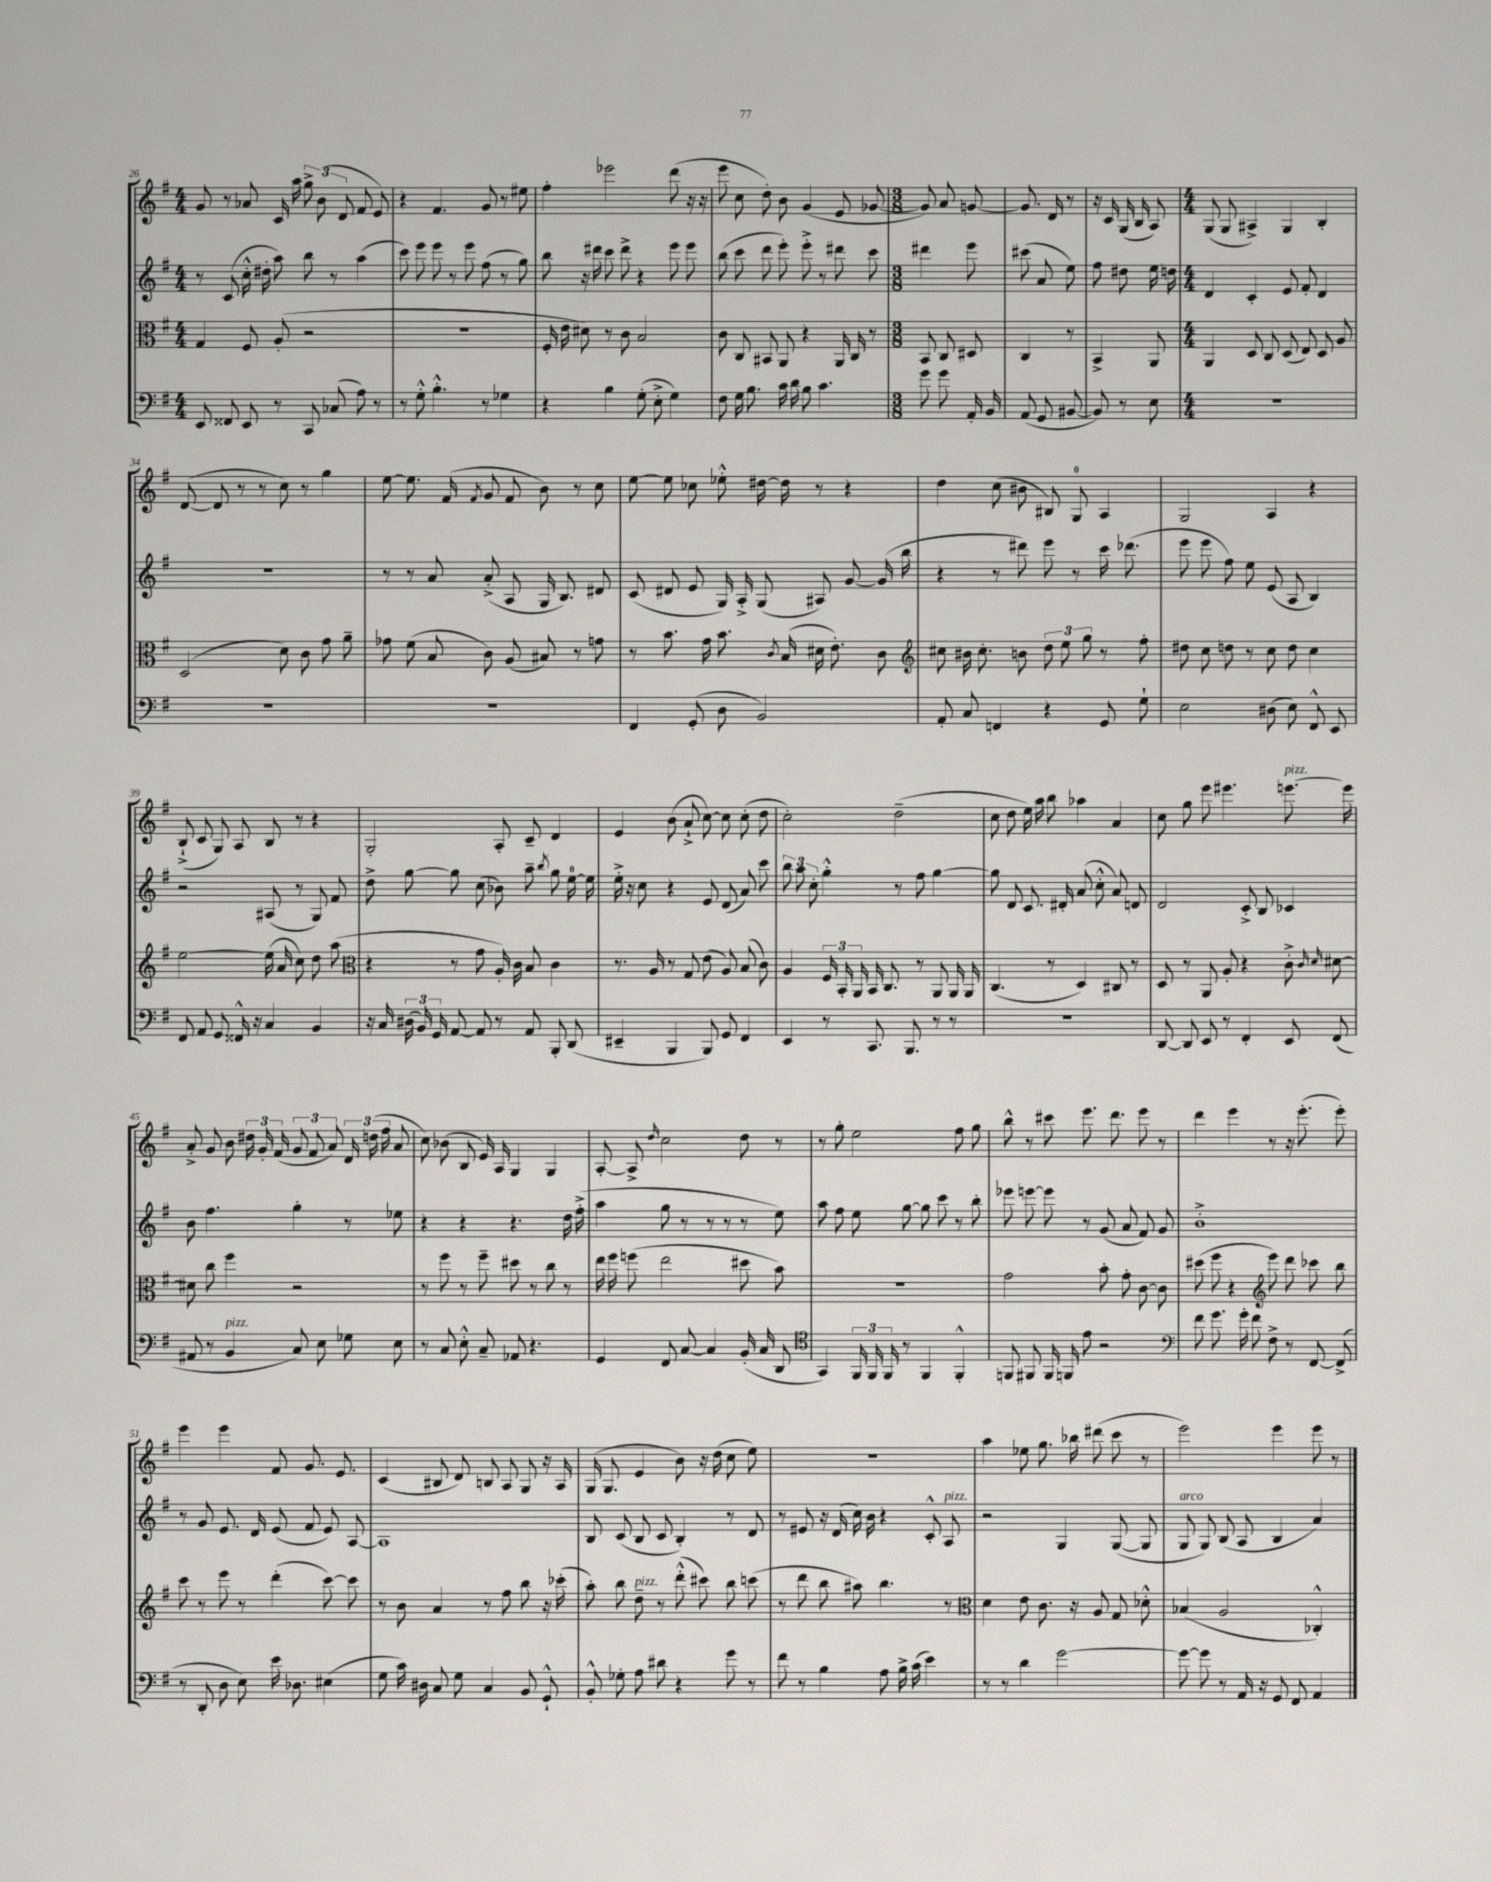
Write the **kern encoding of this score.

**kern	**kern	**kern	**kern
*staff4	*staff3	*staff2	*staff1
*clefF4	*clefC3	*clefG2	*clefG2
*k[f#]	*k[f#]	*k[f#]	*k[f#]
*M4/4	*M4/4	*M4/4	*M4/4
8EE/	4G/	8r	8g/
8FF##/	.	(8c/	8r
8EE/	8F#/	16cc'^^\	8a-/
.	.	16dd#'\	.
8r	(8A'/	8aa\)	16c/
.	.	.	16aa\
8CC/	2r	8bb\	12gg^\
.	.	.	(12b\
(8C-/	.	8r	.
.	.	.	12d/
8A\)	.	(4aa\	8f#/
8r	.	.	8e/)
=	=	=	=
8r	1r	8ccc\)	4r
8G'^^\	.	8eee\	.
4.B'^^\	.	8eee\	4.f#/
.	.	8r	.
.	.	8eee\	.
8r	.	(8ff#\	8g/
4G-\	.	8r	8r
.	.	8gg\)	8ee#\
=	=	=	=
4r	16F#'/	8bb\	4ff#'\
.	16e\	.	.
.	8d#\)	16r	.
.	.	16ddd#\	.
4B\	8r	8ccc\	2eee-\
.	8c\	8ddd#^\	.
(8G'\	2B/	4r	.
8E'^\	.	.	.
4G\)	.	8eee\	(8ddd\
.	.	8eee\	16r
.	.	.	16r
=	=	=	=
8F#\	8c\	(8bb\	8eee\
16G\	8C/	8ccc\	8cc\
8.B\	.	.	.
.	8BB#/	8ddd\	8dd'\)
16c\	8AA/	8eee'\)	8b\
16d\	.	.	.
8B\	4r	8eee'^\	(4g/
4.c\	.	8r	.
.	16AA/	8ddd#\	8e/
.	16C/	.	.
.	8r	8ccc\	[8g-/
=	=	=	=
*M3/8	*M3/8	*M3/8	*M3/8
8g\	8BB/	4ddd#\	8g-/])
8g\	8C/	.	8a/
16AA'/	8D#/	8eee\	[8g/
16BB/	.	.	.
=	=	=	=
(8AA/	4C/	(8ccc#\	8.g/]
8GG/	.	8a/	.
.	.	.	16d/
[8BB#/	8r	8ee\)	8r
=	=	=	=
8BB#/])	4BB^/	8ff#\	16r
.	.	.	16c/
8r	.	8dd#\	(16G/
.	.	.	16B/
8E\	8AA/	16ee\	8A/)
.	.	16dd\	.
=	=	=	=
*M4/4	*M4/4	*M4/4	*M4/4
1r	4AA/	4d/	(8G/
.	.	.	8G/
.	8D/	4c'/	4A#^/)
.	8C/	.	.
.	(8D/	8e/	4G/
.	8E/)	8f#'/	.
.	8D/	4d/	4B'/
.	8A/	.	.
=	=	=	=
1r	(2D/	1r	([8d/
.	.	.	8d/]
.	.	.	8r
.	.	.	8r
.	8d\)	.	8cc\)
.	8c\	.	8r
.	8g\	.	4gg\
.	8a~\	.	.
=	=	=	=
1r	8g-\	8r	[8ee\
.	(8f#\	8r	8.ee\]
.	8B/	8a/	.
.	.	.	(16f#/
.	.	.	8qf#/
.	8c\)	(8a'^/	8g/
.	(8A/	8A/	8f#/
.	8B#/)	16G/	8b\)
.	.	8.B/)	.
.	8r	.	8r
.	8g\	8d#/	8cc\
=	=	=	=
4FF#/	8r	(8c/	[8ee\
.	8.b\	8d#/	8ee\]
(8GG'/	.	8e/	8cc-\
.	16g\	.	.
8D\	8.b\	16G/)	8ee-'^^\
.	.	16A'^/	.
2BB/)	.	(8G/	[16dd#\
.	8qc/	.	.
.	(16B/	.	16dd#\]
.	16d#\	8A#/)	8r
.	8.e'\)	.	.
.	.	[8g/	4r
.	8c\	(16g/]	.
.	.	16bb\	.
=	=	=	=
*	*clefG2	*	*
8AA'/	8cc#\	4r	4dd\
8C/	16b#\	.	.
.	8.cc#'\	.	.
4FF/	.	8r	(8cc\
.	8b\	8ddd#\)	8b#\
4r	12dd\	8eee\	8B#/)
.	12ee\	.	.
.	.	8r	8G/
.	12gg\	.	.
8GG/	8r	16ccc\	4A/
.	.	(8.ddd-\	.
8G`\	8ff#'\	.	.
=	=	=	=
2E\	8dd#\	8eee\	2G/
.	8cc\	8eee\	.
.	8dd\	8ff#\)	.
.	8r	8ee\	.
(8D#\	8cc\	(8e/	4A/
8E\)	8dd\	8A/	.
8FF#^^/	4cc\	4B/)	4r
8EE/	.	.	.
=	=	=	=
8FF#/	[2ee\	2r	(8B`^/
8AA/	.	.	8c/
8GG/	.	.	8G/)
16FF##^^/	.	.	8A/
16r	.	.	.
4C/	(16ee\]	(8A#/	8B/
.	16a/	.	.
.	8cc\)	8r	8r
4BB/	8dd\	8G/)	4r
.	(8aa\	8f#/	.
=	=	=	=
*	*clefC3	*	*
16r	4r	8dd^\	2G'/
16C/	.	.	.
(24D#\	.	[8gg\	.
24BB/)	.	.	.
24GG/	.	.	.
[8AA/	8r	8gg\]	.
8AA/]	8g\	(8cc\	.
8r	16A'/)	8b-\)	8A'/
.	16c\	.	.
8AA/	8B/	8aa~\	8c~/
.	.	8qbb/	.
8BBB'/	4c\	8gg\	4d/
(8DD/	.	[16ee\	.
.	.	16ee\]	.
=	=	=	=
4EE#~/	8.r	16ee'^\	4e/
.	.	16r	.
.	.	8cc\	.
.	16A/	.	.
4BBB/	8r	4r	(8b\
.	8G/	.	8a`^/
8BBB/)	(8e\	8e/	[8cc\)
8GG/	8A/)	(8d/	8cc\]
4FF#/	(8B/	8a/)	(8cc'\
.	8c\)	8ccc\	8dd\
=	=	=	=
4EE/	4A/	12bb\	2cc'\)
.	.	12aa\	.
.	.	12cc'\	.
8r	24F#/	4gg'^^\	.
.	24BB'/	.	.
.	24AA/	.	.
8.CC/	16BB/	.	.
.	8.C/	.	.
.	.	8r	(2dd~\
8.BBB/	.	.	.
.	8r	8ff#\	.
8r	8AA/	[4gg\	.
8r	16AA/	.	.
.	16AA/	.	.
=	=	=	=
1r	(4.C/	8gg\]	8cc\
.	.	8d/	8dd\
.	.	8.c/	16ee\)
.	.	.	16aa\
.	8r	.	8bb\
.	.	16d#'/	.
.	4D/)	(8a/	4aa-\
.	.	8cc'^^\	.
.	8C#/	8a/)	4a/
.	8r	8d/	.
=	=	=	=
[8DD/	8D/	2d/	8cc\
8DD/]	8r	.	8gg\
8EE/	8AA/	.	8eee\
8r	8A'/	.	4.eee#\
4FF#'/	4r	8c'^/	.
.	.	8B/	.
8EE/	8c'^\	4c-/	[8.eee\
.	16qqc/	.	.
.	16qqd/	.	.
(8FF#/	[8d#\	.	.
.	.	.	16eee\]
=	=	=	=
8AA#/	8d#\]	8b\	8a'^/
8r	8cc\	4.ff#\	8g/
4BB/	4ff#\	.	8b\
.	.	.	24dd#\
.	.	.	24g'/
.	.	.	(24f#/
8C/)	2r	4gg'\	12g/
.	.	.	12f#/
8E\	.	.	.
.	.	.	12a/)
8G-\	.	8r	24d/
.	.	.	(24dd\
.	.	.	24ff#\
8E\	.	8ee-\	8a/
=	=	=	=
8r	8r	4r	8cc\)
8C/	8ff#\	.	(8b-\
8E'^^\	8r	4r	8B/
8C~/	8ff#~\	.	16e/)
.	.	.	16A/
8AA-/	8dd#\	4.r	4G/
4.r	8r	.	.
.	8cc\	.	4G/
.	8r	16dd\	.
.	.	(16ff#'^\	.
=	=	=	=
4GG/	16ee\	4aa\	[8A'/
.	16ff#\	.	.
.	(8ff\	.	8A^/]
.	.	.	16qqdd/
8FF#/	2ee\	8gg\	2cc\
[8C/	.	8r	.
4C/]	.	8r	.
.	.	8r	.
(16BB'/	8dd#\	8r	8dd\
16C/	.	.	.
8DD/	8b\)	8ee\)	8r
=	=	=	=
*clefC4	*	*	*
4GG/)	1r	8aa\	8r
.	.	8ff#\	8gg'\
24FF#/	.	8ee\	2ee\
24FF#/	.	.	.
24FF#/	.	.	.
8r	.	[8gg\	.
4FF#/	.	8gg\]	.
.	.	8ccc\	.
4FF#'^^/	.	8r	8ff#\
.	.	8bb'\	8gg\
=	=	=	=
8FF/	2g\	8eee-\	8bb^^\
8FF#/	.	[8eee\	8r
16FF#/	.	8eee\]	8ccc#\
16FF/	.	.	.
8e\	.	8r	8.eee\
2r	8b'\	(8g/	.
.	.	.	8.ddd\
.	8g'\	8a/	.
.	[8c\	8f#/)	8eee\
.	8c\]	8g/	8r
=	=	=	=
*clefF4	*	*	*
8f#\	(8dd#\	1b'^	4ddd\
8.g\	8ff#\	.	.
.	4r	.	4eee\
16g'\	.	.	.
8f#\	.	.	.
*	*clefG2	*	*
8F#^\	8eee\)	.	8r
8r	8ddd\	.	16r
.	.	.	(8.eee'\
[8FF#/	8ccc-\	.	.
(8FF#^/]	8bb\	.	8eee'\)
=	=	=	=
8r	8ccc\	8r	4eee\
8DD'/	8r	8g/	.
8D\	8eee\	8.e/	4eee\
8E\)	8r	.	.
.	.	16d/	.
16e\	(4ddd'\	(8e/	8f#/
8.D-\	.	.	.
.	.	8f#/	8.g/
(4E#\	[8ccc\)	8e/)	.
.	.	.	8.e/
.	8ccc\]	[8A/	.
=	=	=	=
8G\	8r	1A]	(4c/
16c\)	8b\	.	.
16D#\	.	.	.
8C/	4a/	.	8B#/
8G\	.	.	8d/)
4C/	8r	.	8B/
.	8ff#\	.	8A/
8BB/	8bb\	.	8G/
8GG`^^/	16r	.	16r
.	(16ccc-'\	.	16A/
=	=	=	=
8BB'^^/	8aa'\)	8B/	(16G/
.	.	.	8.G/
8G-'\	8bb\	(8c/	.
8A\	8dd~\	8B/	4e/
8d#\	8r	8c/	.
4r	(8ddd'^^\	4B'/)	8b\)
.	8ccc#\)	.	16r
.	.	.	(16dd\
8g\	8bb\	8r	8cc\
8r	(8ccc\	8d/	8ee\)
=	=	=	=
8f#\	8r	8r	1r
8r	8ddd\	8e#/	.
4B\	8bb\	16r	.
.	.	(16d/	.
.	8aa#\)	16cc\)	.
.	.	16b\	.
8A\	4.bb\	4r	.
16B^\	.	.	.
(16c\	.	.	.
4e\)	.	8c'^^/	.
.	8r	8A/	.
=	=	=	=
*	*clefC3	*	*
8r	4d\	2r	4aa\
8r	.	.	.
4d\	8e\	.	8ee-\
.	8.c\	.	8.gg\
[2g\	.	4G/	.
.	16r	.	16bb-\
.	8A/	.	(8ddd#\
.	8G/	([8G/	8ccc\
.	8d-'^^\	8G/]	8r
=	=	=	=
8g\_	(4B-/	8G/	2eee\)
8g\]	.	8G/)	.
8r	2A/	(8B/	.
16AA/	.	8A/	.
16r	.	.	.
8GG/	.	4B/	4eee\
8FF#/	.	.	.
4AA/	4C-'^^/)	4a/)	8eee\
.	.	.	8r
==	==	==	==
*-	*-	*-	*-
